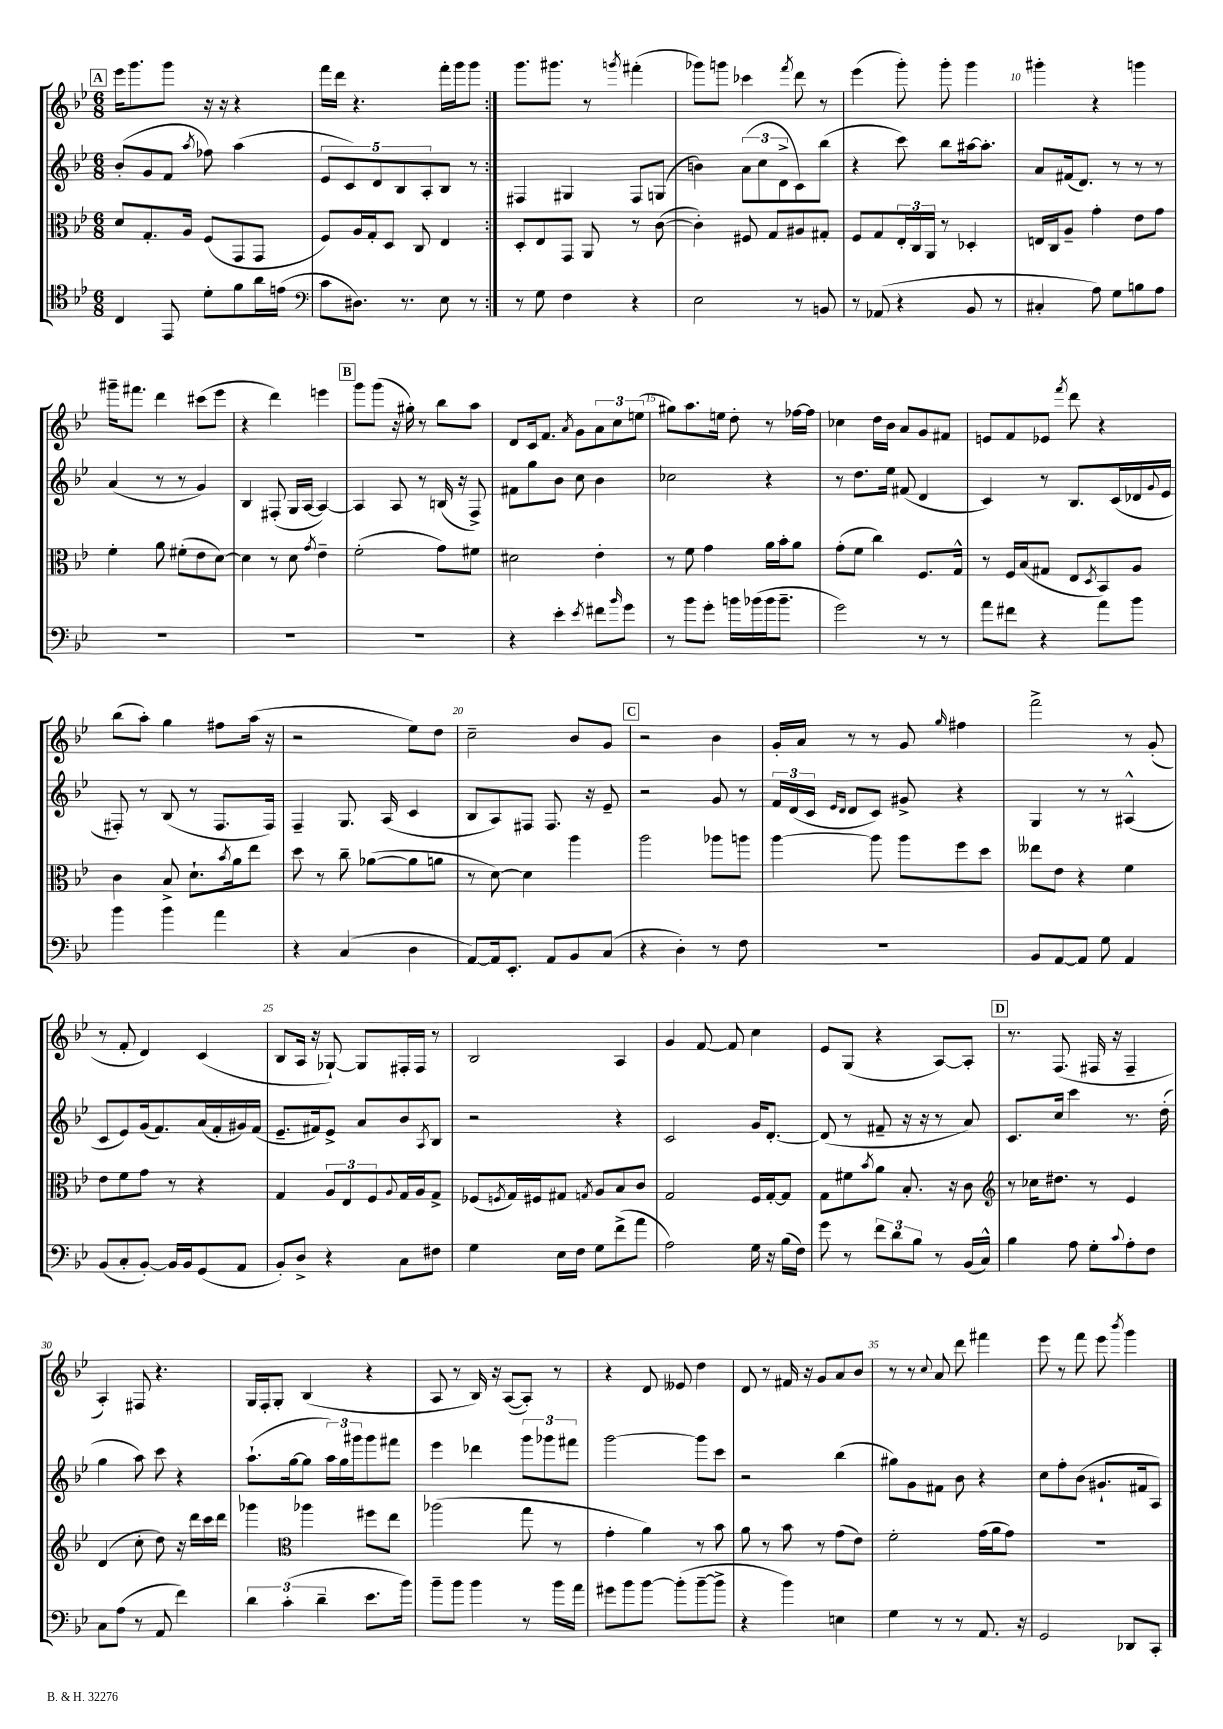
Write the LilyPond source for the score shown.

<<
\new StaffGroup <<
\new Staff = "s0" {
    \clef treble \key bes \major \numericTimeSignature \time 6/8
    \repeat volta 2 { \mark \markup { \box "A" } ees'''16 g'''8. g'''8 r16 r16 r4 |
    f'''16 d'''16 r4. f'''16-. g'''16 g'''8 | }
    g'''8. gis'''8. r8 \acciaccatura { g'''8 } fis'''4-.( |
    ges'''8) g'''8 ces'''4 \acciaccatura { f'''8 } d'''8 r8 |
    ees'''4( g'''8-.) g'''8-. g'''4 |
    gis'''4-. r4 g'''4 |
    gis'''16-- fis'''8. d'''4 cis'''8( ees'''8 |
    r4 d'''4) e'''4 |
    \mark \markup { \box "B" } g'''8 g'''8( r16 gis''16-.) r8 bes''8 a''8 |
    d'8 c'16 f'8. \acciaccatura { a'8 } g'8 \tuplet 3/2 { a'8 c''8 e''8( } |
    gis''8) a''8. e''16 d''8-. r8 fes''16~ fes''16 |
    ces''4 d''16 bes'16 a'8 g'8 fis'8 |
    e'8 f'8 ees'8 \acciaccatura { f'''8 } d'''8 r4 |
    bes''8( a''8-.) g''4 fis''8 a''16( r16 |
    r2 ees''8) d''8 |
    c''2-- bes'8 g'8 |
    \mark \markup { \box "C" } r2 bes'4 |
    g'16-. a'16 r8 r8 g'8 \grace { g''16 } fis''4 |
    f'''2-> r8 g'8-.( |
    r8 f'8-. d'4) c'4( |
    bes8 a16 r16 ges8~-!) ges8 fis16-. fis16 r8 |
    bes2 a4 |
    g'4 f'8~ f'8 c''4 |
    ees'8 g8( r4 a8~) a8-. |
    \mark \markup { \box "D" } r8. f8.( fis16 r16 fis4-- |
    a4-.) fis8 r4. |
    g16 f16-. g8-. bes4( r4 |
    a8 r8 bes16) r16 a8~( a8-.) r8 |
    r4 d'8 eeses'8 d''4 |
    d'8 r8 fis'16 r16 g'8 a'8 bes'8 |
    r8 r8 \appoggiatura { c''8 } a'8 d'''8 fis'''4 |
    ees'''8 r8 f'''8 ees'''8 \acciaccatura { bes'''8 } g'''4 \bar "|." |
}
\new Staff = "s1" {
    \clef treble \key bes \major \numericTimeSignature \time 6/8
    \repeat volta 2 { \mark \markup { \box "A" } bes'8-.( g'8 f'8 \acciaccatura { a''8 } fes''8) a''4( |
    \tuplet 5/4 { ees'8 c'8) d'8 bes8 a8-. } bes8 r8 | }
    fis4 gis4 fis8 g8( |
    b'4) \tuplet 3/2 { a'8( c''8 d'8-> } c'8) bes''8( |
    r4 c'''8) bes''8 ais''16~ ais''8.-. |
    a'8 fis'16( d'8.) r8 r8 r8 |
    a'4( r8 r8 g'4) |
    bes4 fis8-.( g16 a16~ a4~) |
    \mark \markup { \box "B" } a4 a8 r8 b16( r16 f8->) |
    fis'8 g''8 bes'8 c''8 bes'4 |
    ces''2 r4 |
    r8 d''8. ees''16 fis'8( d'4 |
    c'4) r8 bes8. c'16( des'16 \appoggiatura { g'8 } ees'16 |
    fis8-.) r8 bes8( r8 fis8. fis16) |
    f4-- g8. a16( c'4 |
    bes8 a8) fis8 fis8. r16 ees'8-- |
    \mark \markup { \box "C" } r2 g'8 r8 |
    \tuplet 3/2 { f'16 d'16( c'16 } \grace { ees'16 d'16 } d'8 c'8) gis'8-> r4 |
    g4 r8 r8 ais4-^( |
    c'8 ees'8) g'16( f'8.) a'16( f'16-. gis'16) f'16( |
    ees'8.-- fis'16) ees'8-> a'8 bes'8 \acciaccatura { a8 } bes8 |
    r2 r4 |
    c'2 g'16 d'8.~-. |
    d'8( r8 fis'8-- r16 r16 r8 a'8) |
    \mark \markup { \box "D" } c'8. c''16 c'''4 r8. d''16-.( |
    g''4 a''8) c'''8 r4 |
    a''8.-!( g''16~ g''8 \tuplet 3/2 { a''16) g''16 gis'''16 } gis'''8 fis'''8 |
    ees'''4 des'''4 \tuplet 3/2 { g'''8 ges'''8 fis'''8 } |
    g'''2~ g'''8 c'''8 |
    r2 bes''4( |
    gis''8) g'8 fis'8 bes'8 r4 |
    c''8 f''8-. bes'8( gis'8.-! fis'16 a8) \bar "|." |
}
\new Staff = "s2" {
    \clef alto \key bes \major \numericTimeSignature \time 6/8
    \repeat volta 2 { \mark \markup { \box "A" } d'8 g8.-. a16 f8( g,8 g,8 |
    f8) a16 g16-. d8 c8 ees4 | }
    d8-. ees8 g,8 a,8 r8 c'8~( |
    c'4-.) fis8 g8 ais8 gis8-. |
    f8 g8 \tuplet 3/2 { ees16-. c16 a,16 } r8 des4-. |
    e16 c16 a8-- g'4-. ees'8 g'8 |
    f'4-. a'8 fis'8-.( ees'8 d'8~) |
    d'4 r8 d'8 \acciaccatura { g'8 } ees'4-- |
    \mark \markup { \box "B" } f'2-.( g'8) fis'8 |
    dis'2 ees'4-. |
    r8 f'8 g'4 a'16 bes'16-. a'8 |
    g'8-.( f'8 c''4) f8. g16-^ |
    r8 f16 bes16( gis8 ees8 \acciaccatura { d8 } bes,8) a8 |
    c'4 bes8-> d'8.-! \acciaccatura { bes'8 } a'16 ees''8 |
    d''8 r8 c''8-- aes'8~( aes'8 a'8 |
    r8 d'8~) d'4 a''4 |
    \mark \markup { \box "C" } a''2 aes''8 a''8 |
    a''4~ a''8 a''8 f''8 d''8 |
    eeses''8 ees'8 r4 f'4 |
    ees'8 f'8 g'8 r8 r4 |
    g4 \tuplet 3/2 { a8 ees8 f8 } \appoggiatura { a8 } g16 a16 g8-> |
    fes8( \acciaccatura { f8 } g16) fis16 gis8 \acciaccatura { g8 } a8 bes8 c'8 |
    g2 f16 g16~-. g8 |
    g8 fis'8 \acciaccatura { bes'8 } a'8 bes8.-. r16 c'8 |
    \mark \markup { \box "D" } \clef treble r8 ces''16 dis''8. r8 ees'4 |
    d'4( c''8-. d''8) r16 d'''16 c'''16 d'''16 |
    ges'''4 \clef alto aes''4 fis''8 ees''8 |
    aes''2( g''8 r8 |
    g'4-. a'4) r8 bes'8 |
    a'8 r8 bes'8 r8 g'8( ees'8) |
    f'2-. g'16( a'16 g'8) |
    R2. \bar "|." |
}
\new Staff = "s3" {
    \clef tenor \key bes \major \numericTimeSignature \time 6/8
    \repeat volta 2 { \mark \markup { \box "A" } c4 ees,8 d'8-. f'8 a'16 e'16( |
    \clef bass c'8 dis8.) r8. ees8 r8 | }
    r8 g8 f4 r4 |
    ees2 r8 b,8 |
    r8 aes,8( r4 bes,8 r8 |
    cis4-. a8) g8 b8 a8 |
    R2. |
    R2. |
    \mark \markup { \box "B" } R2. |
    r4 ees'4-. \acciaccatura { ees'8 } fis'8 \grace { bes'16 } g'8 |
    r8 bes'8 g'8-. b'16 bes'16( bes'16 bes'8.-- |
    g'2) r8 r8 |
    a'8 fis'8 r4 a'8 bes'8 |
    bes'4 bes'4 a'4 |
    r4 c4( d4 |
    a,8~) a,16 ees,8.-. a,8 bes,8 c8( |
    \mark \markup { \box "C" } r4 d4-.) r8 f8 |
    R2. |
    bes,8 a,8~ a,8 g8 a,4 |
    bes,8( c8-. bes,8~-.) bes,16 bes,16 g,8( a,8 |
    bes,8-.) d8-> r4 c8 fis8 |
    g4 ees16 f16 g8 f'8->( a'8 |
    a2) g16 r16 bes16( f16) |
    g'8 r8 \tuplet 3/2 { f'8 d'8 bes8 } r8 bes,16( c16-^) |
    \mark \markup { \box "D" } bes4 a8 g8-. \appoggiatura { c'8 } a8-. f8 |
    c8 a8( r8 a,8 f'4) |
    \tuplet 3/2 { d'4 c'4-.( d'4-- } ees'8. bes'16) |
    bes'8-- bes'8 bes'4 r8 bes'16 a'16 |
    gis'8 bes'8 bes'8~ bes'8-.( bes'8~-- bes'8-> |
    r4 bes'4) e4 |
    g4 r8 r8 a,8. r16 |
    g,2 des,8 c,8-. \bar "|." |
}
>>
>>
\layout { \context { \Score currentBarNumber = #5 \override BarNumber.break-visibility = ##(#f #t #t) barNumberVisibility = #(every-nth-bar-number-visible 5) } }
